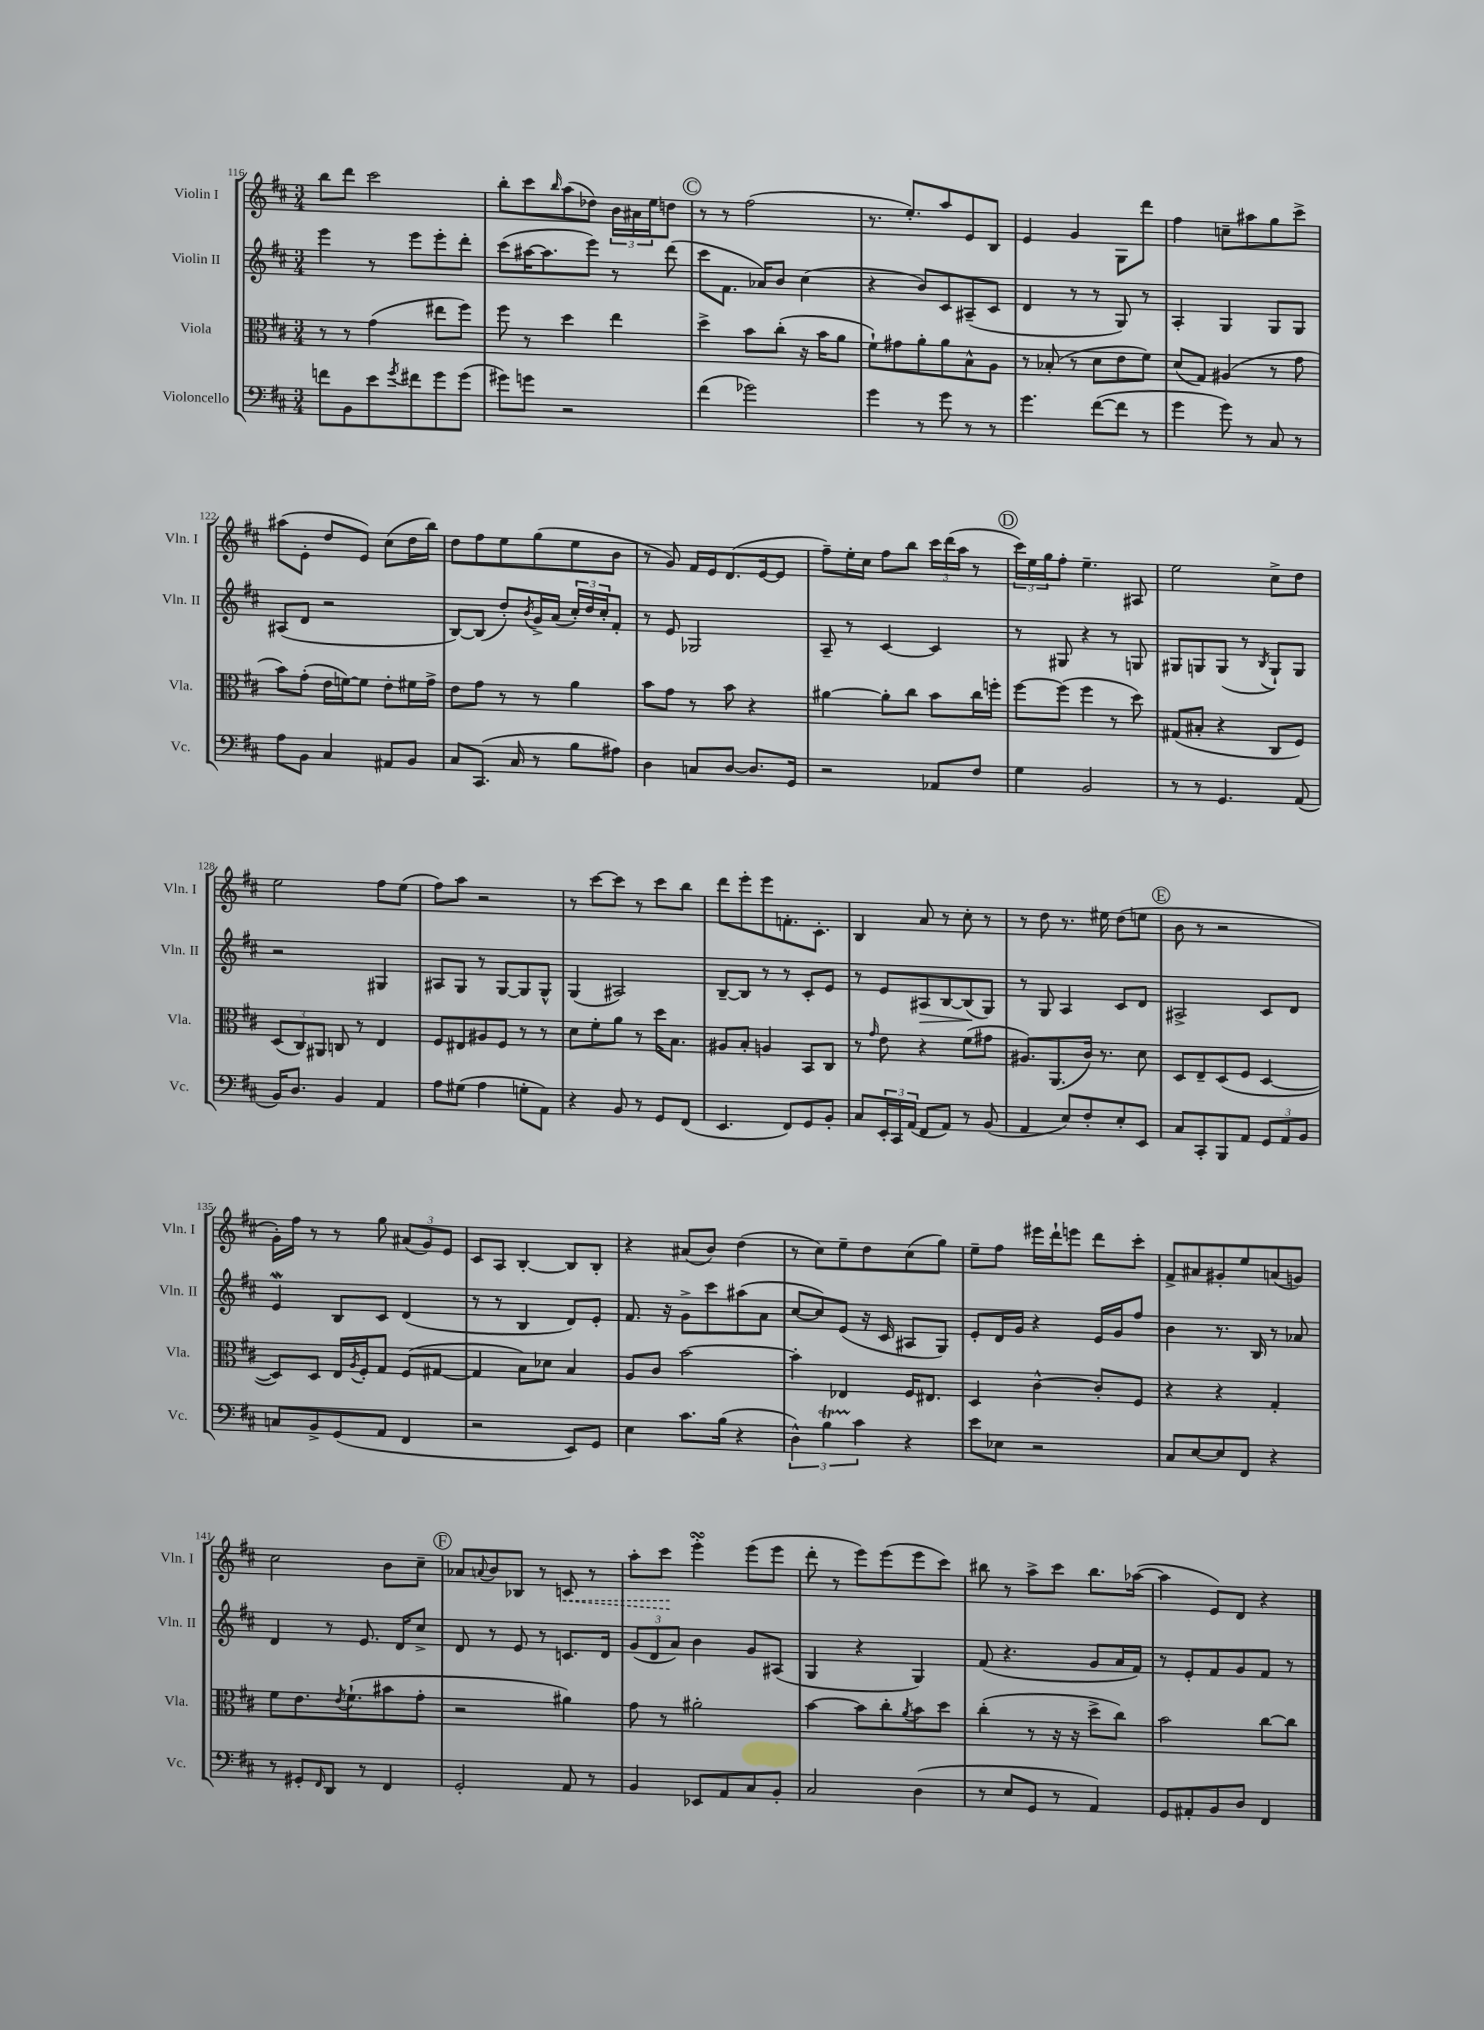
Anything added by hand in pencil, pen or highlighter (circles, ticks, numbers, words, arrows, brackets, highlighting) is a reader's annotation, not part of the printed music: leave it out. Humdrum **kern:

**kern	**kern	**kern	**kern
*staff4	*staff3	*staff2	*staff1
*clefF4	*clefC3	*clefG2	*clefG2
*k[f#c#]	*k[f#c#]	*k[f#c#]	*k[f#c#]
*M3/4	*M3/4	*M3/4	*M3/4
8f	8r	4eee	8bb
8BB	8r	.	8ddd
8e	(4g	8r	2ccc#
8qg	.	.	.
8f#	.	8eee	.
8g	8ee#	8eee'	.
(8g	8ff#)	8ddd'	.
=	=	=	=
8g#)	8ff#	(8ccc#	8bb'
8g	8r	[16aa#	8ccc#
.	.	8.aa#]	.
.	.	.	16qqbb
2r	4dd	.	(8aa
.	.	8eee)	8dd-)
.	4ee	8r	24b
.	.	.	24a#
.	.	.	24ee
.	.	(8ddd	8dd
=	=	=	=
(4f#	4dd^	8ccc#	8r
.	.	8.f#	8r
2g-)	8b	.	(2ff#
.	.	16a-)	.
.	(8cc#'	8b	.
.	16r	(4cc#	.
.	16b	.	.
.	8a	.	.
=	=	=	=
4g	8f#`)	4r	8.r
.	8g#	.	.
.	.	.	8.ee')
8r	8a'	8b)	.
8g	8a	8c#	8aa
8r	8B^^	(8A#~	8e
8r	8A	8c#	8B
=	=	=	=
4.g	8r	4d	4e
.	(8B-'	.	.
.	8r	8r	4g
([8f#	8d	8r	.
8f#]	8e	8G)	8G
8r	8f#)	8r	8ddd
=	=	=	=
4g	(8d	4A'	4ff#
.	8G)	.	.
8g)	(4A#	4G	8cc~
8r	.	.	8aa#
8C#	8r	8G	8gg
8r	8g	8G	8ccc#^
=	=	=	=
8A	8b)	(8A#	(8aa#
8BB	(8g'	8d	8e'
4C#	16e	2r	8dd
.	[16f)	.	.
.	8f]	.	8e)
8AA#	8e'	.	(8cc#
8BB	16f#	.	16dd
.	16g^	.	16bb)
=	=	=	=
8C#	8e	[8B)	8dd
(8.CC#	8g	(8B]	8ff#
.	8r	8dd')	8ee
16C#	.	.	.
.	.	8qb	.
8r	8r	16g^	(8gg
.	.	(16a	.
8B	4a	24cc#')	8ee
.	.	24dd	.
.	.	24cc#'	.
8A#)	.	8f#'	8b
=	=	=	=
4D	8b	8r	8r
.	8g	8e	8g)
8C	8r	2G-	16f#
.	.	.	16e
[8D	8b	.	(8.d
8.D]	4r	.	.
.	.	.	[16e
.	.	.	8e]
16GG	.	.	.
=	=	=	=
2r	[4a#	8A~	8ff#~)
.	.	8r	16ee'
.	.	.	16cc#
.	8a#']	[4c#	8ff#
.	8cc#	.	8bb
8AA-	8b	4c#]	24ccc#
.	.	.	(24ddd
.	.	.	24aa
8F#	16cc#	.	8r
.	16ff'	.	.
=	=	=	=
4G	[8ff#	8r	24ccc#)
.	.	.	24ee
.	.	.	24gg
.	(8ff#]	8G#	8ff#'
2BB	4ff#	4r	4.ee~
.	8r	8r	.
.	8dd)	8G	8A#
=	=	=	=
8r	(8G#	8G#	2ee
8r	8B#'	8G	.
4.GG	4r	(8G	.
.	.	8r	.
.	.	8qB	.
.	8C#	8G`)	8cc#^
(8AA	8F#)	8G	8dd
=	=	=	=
16BB)	(12D	2r	2ee
8.D	.	.	.
.	12C#)	.	.
.	12AA#	.	.
4BB	8C	.	.
.	8r	.	.
4AA	4E	4G#	8ff#
.	.	.	(8ee
=	=	=	=
8A	8F#	8A#	8ff#)
(8G#	8E#	8G	8aa
4A	8A#	8r	2r
.	8F#	[8G	.
8G'	8r	8G]	.
8AA)	8r	8G^^	.
=	=	=	=
4r	8d	(4G	8r
.	8f#'	.	[8ccc#
8BB	8a	2A#)	8ccc#]
8r	8r	.	8r
8GG	16dd	.	8ccc#
.	8.B	.	.
(8FF#	.	.	8bb
=	=	=	=
4.EE	8A#	[8B~	8ddd
.	8B'	8B]	8eee'
.	4A	8r	8eee
8FF#)	.	8r	8.f'
8GG	8BB	8c#'	.
.	.	.	8.c#'
8BB'	8C#	8e	.
=	=	=	=
8C#	8r	8r	4B
.	16qqg	.	.
24EE'	8e	8e	.
24CC#	.	.	.
(24AA	.	.	.
8FF#	4r	8A#	8a
8AA)	.	[8B	8r
8r	(8f#	(8B]	8cc#'
(8BB	8g#	8G)	8r
=	=	=	=
4AA	8.A#)	8r	8r
.	.	8G	8dd
.	(8.AA	.	.
8E)	.	4A	8.r
8F#'	16c#)	.	.
.	8.r	.	16ee#
8E'	.	8c#	(8dd
8EE	8d	8d	8ee
=	=	=	=
8C#	8D	2A#^	8b
8CC#'	8E~	.	8r
8BBB	(8D	.	2r
8AA	8F#	.	.
12GG	[4D	8c#	.
12AA	.	.	.
.	.	8d	.
12BB	.	.	.
=	=	=	=
8C	8D])	4e	16g')
.	.	.	16ff#
8BB^	8D	.	8r
(8GG	16E	8B	8r
.	8qA	.	.
.	16F#'	.	.
8AA	8G	8c#	8gg
4FF#	(8F#	(4d	(12a#
.	.	.	12g)
.	[8G#	.	.
.	.	.	12e
=	=	=	=
2r	4G#]	8r	8c#
.	.	8r	8A
.	8B)	4B	[4B'
.	8d-	.	.
8EE)	4B	8d)	8B]
8GG	.	8e'	8B'
=	=	=	=
4E	8A	8.f#	4r
.	8c#	.	.
.	.	16r	.
8.c#	[2b	8g^	(8a#
.	.	8ccc#	8b)
(16B	.	.	.
4r	.	(8aa#	(4dd
.	.	8a	.
=	=	=	=
6D^^)	4b']	[8cc#	8r
.	.	8cc#])	8cc#)
6B	.	.	.
.	4E-	(8e	8ee~
6c#	.	.	.
.	.	16r	8dd
.	.	16c#	.
4r	16F#	8A#	(8cc#
.	8.E#	.	.
.	.	8G)	8gg)
=	=	=	=
8e	4D	8e'	8ee~
8E-	.	16d	8ff#
.	.	16g	.
2r	[4c#^^	4r	16eee#
.	.	.	16ddd`
.	.	.	8eee
.	8c#']	16e	8ddd
.	.	16g	.
.	8F#	8ff#	8ccc#'
=	=	=	=
8C#	4r	4b	8f#^
[8E	.	.	8a#
8E]	4r	8.r	8g#'
8FF#	.	.	8ee
.	.	16B	.
4r	4G'	8r	(8a
.	.	8a-	8g)
=	=	=	=
8r	8f#	4d	2cc#
8GG#'	8.e	.	.
16qqFF#	.	.	.
8DD	.	8r	.
.	8qe	.	.
.	(8.f#`	.	.
8r	.	8.e	.
4FF#	8b#	.	8b
.	.	16d	.
.	8g'	8cc#^	8cc#~
=	=	=	=
2GG'	2r	8d	8a-
.	.	.	8qqa
.	.	8r	8b
.	.	8e	8B-
.	.	8r	8r
8AA	4a#)	8.c	8c
8r	.	.	8r
.	.	16d	.
=	=	=	=
4BB	8g	(12g	8aa'
.	.	12d	.
.	8r	.	8ccc#
.	.	12a)	.
8EE-	2a#'	4b	4eee'
8AA	.	.	.
8C#	.	8g	(8eee
8BB'	.	(8A#	8eee
=	=	=	=
2C#	[4b	4G	8ddd'
.	.	.	8r
.	8b]	4r	8eee)
.	8cc#'	.	(8eee
.	8qa	.	.
(4D	8b	4G)	8eee
.	8dd	.	8ccc#)
=	=	=	=
8r	(4cc#'	(8f#	8bb#
8E	.	4.r	8r
8GG	8r	.	8aa^
8r	16r	.	8ccc#
.	16r	.	.
4AA)	8dd^	8g	8.bb#
.	8cc#)	16a	.
.	.	16f#)	([16aa-
=	=	=	=
8GG	2b	8r	4aa-]
8AA#'	.	8e'	.
8BB	.	8f#	8e)
8D	.	8g	8d
4FF#	[8cc#	8f#	4r
.	8cc#]	8r	.
==	==	==	==
*-	*-	*-	*-
